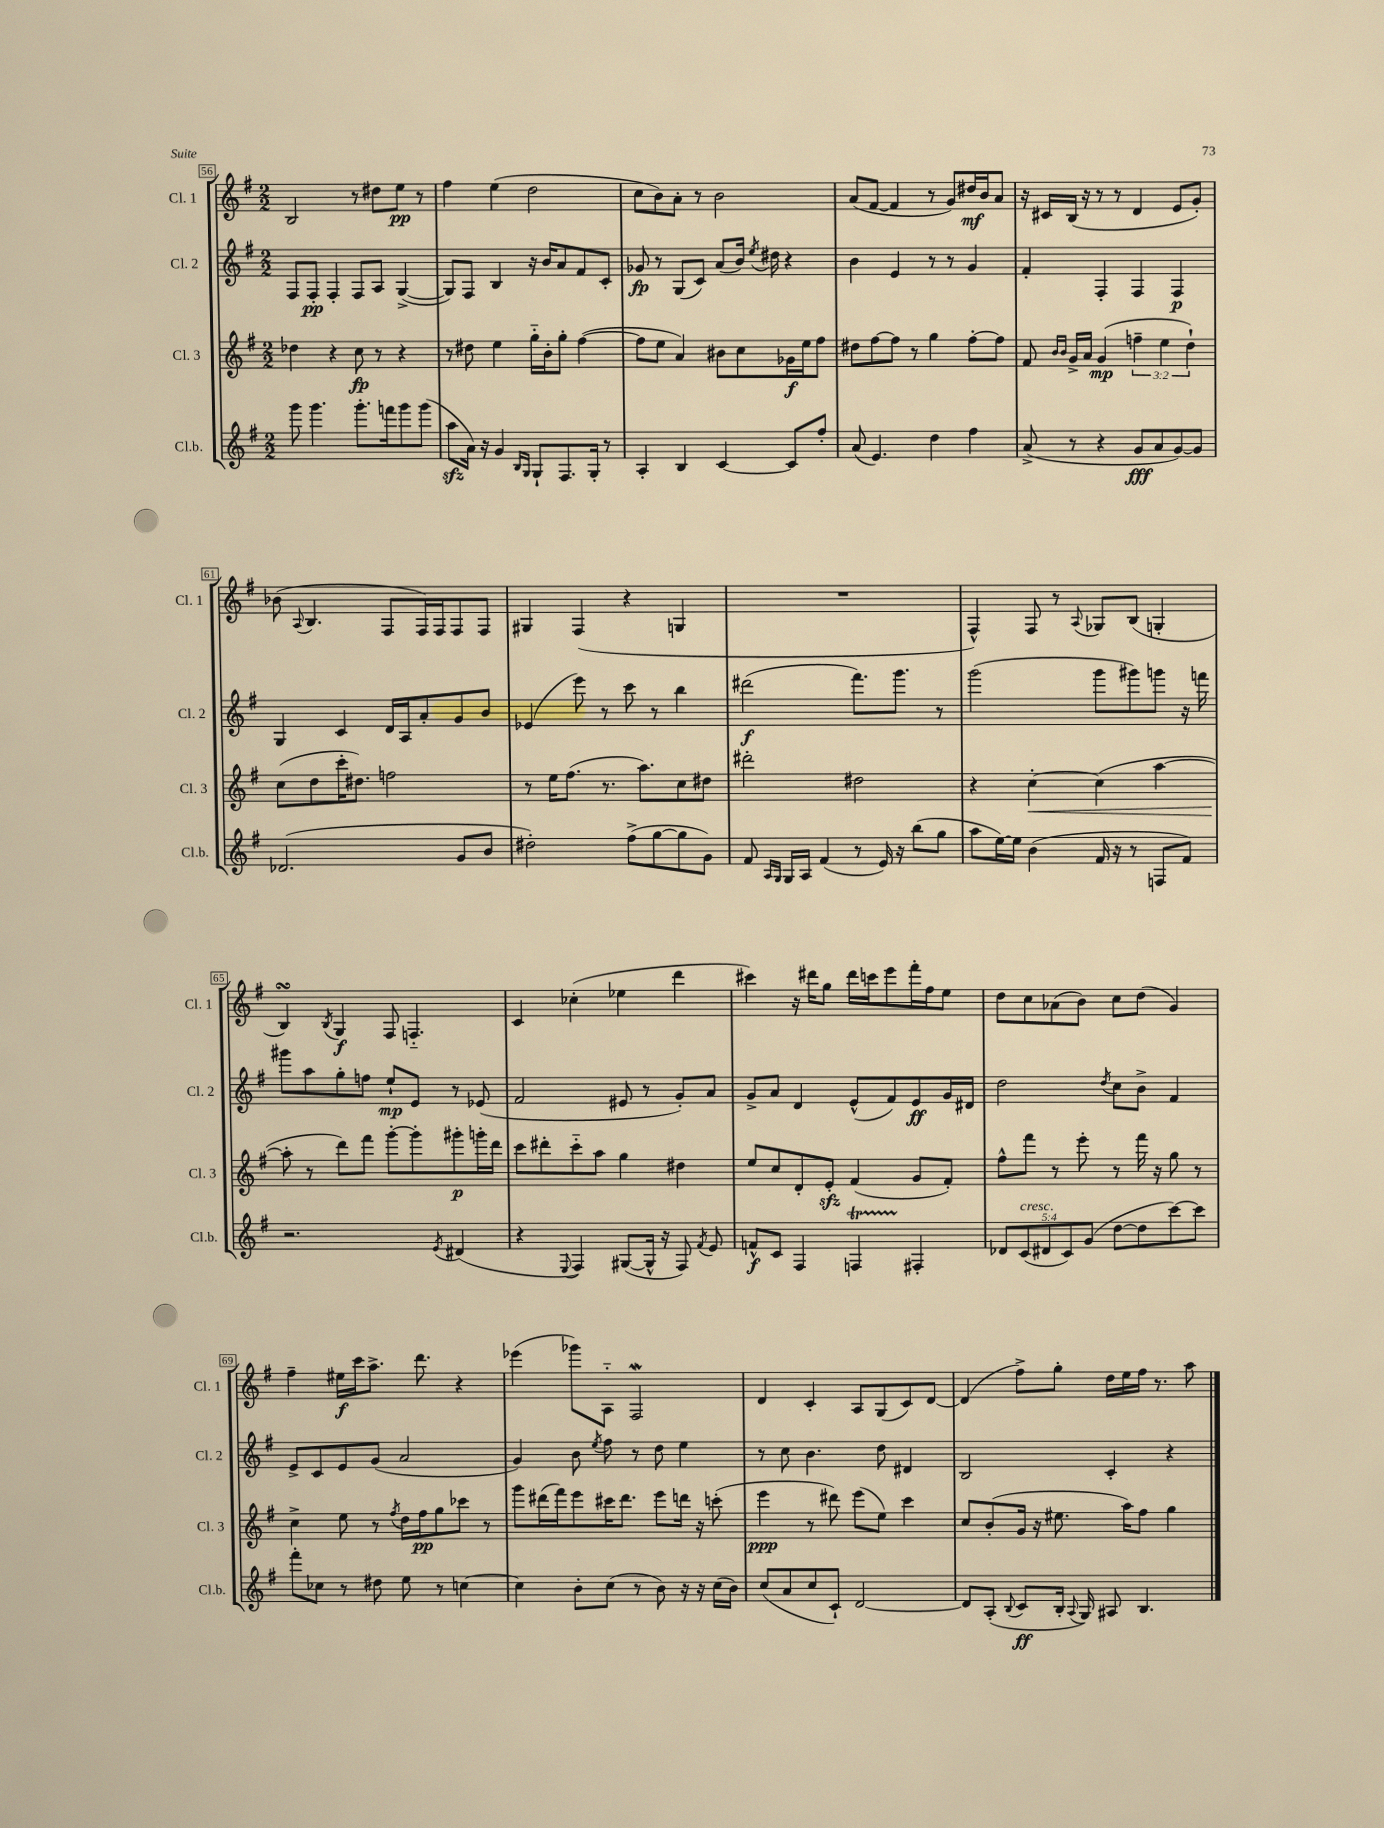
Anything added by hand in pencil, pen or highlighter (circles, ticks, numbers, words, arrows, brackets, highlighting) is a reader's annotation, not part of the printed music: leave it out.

**kern	**dynam	**kern	**dynam	**kern	**dynam	**kern	**dynam
*part4	*part4	*part3	*part3	*part2	*part2	*part1	*part1
*staff4	*staff4	*staff3	*staff3	*staff2	*staff2	*staff1	*staff1
*I"Cl.b.	*	*I"Cl. 3	*	*I"Cl. 2	*	*I"Cl. 1	*
*I'Cl.b.	*	*I'Cl. 3	*	*I'Cl. 2	*	*I'Cl. 1	*
*clefG2	*	*clefG2	*	*clefG2	*	*clefG2	*
*k[f#]	*	*k[f#]	*	*k[f#]	*	*k[f#]	*
*M2/2	*	*M2/2	*	*M2/2	*	*M2/2	*
=56	=56	=56	=56	=56	=56	=56	=56
8ggg\	.	4dd-X\	.	8F#/L	.	2B/	.
4.ggg\	.	.	.	8F#'/J	pp	.	.
.	.	4r	.	4F#'/	.	.	.
8.ggg'\L	.	8cc\	fp	8F#/L	.	8r	.
.	.	8r	.	8A/J	.	8dd#X\L	.
16fffn\k	.	.	.	.	.	.	.
8ggg\	.	4r	.	([4G^/	.	8ee\J	pp
(8ggg\J	.	.	.	.	.	8r	.
=57	=57	=57	=57	=57	=57	=57	=57
8aazz\L	.	8r	.	8G/L])	.	4ff#\	.
16a\Jk)	.	8dd#X\	.	8F#/J	.	.	.
16r	.	.	.	.	.	.	.
4g/	.	4ee\	.	4B/	.	(4ee\	.
16qqB/LL	.	.	.	.	.	.	.
16qqG/JJ	.	.	.	.	.	.	.
8G`/L	.	16gg\LL	.	16r	.	2dd\	.
.	.	16b'\J	.	16b/KL	.	.	.
8.F#/	.	8gg'\J	.	8a/	.	.	.
.	.	([4ff#\	.	8f#/	.	.	.
16G'/Jk	.	.	.	.	.	.	.
8r	.	.	.	8c'/J	.	.	.
=58	=58	=58	=58	=58	=58	=58	=58
4A'/	.	8ff#\L]	.	8g-X/	fp	8cc\L	.
.	.	8ee\J	.	8r	.	8b\)	.
4B/	.	4a/)	.	(8G/L	.	8a'\J	.
.	.	.	.	8c/J)	.	8r	.
[4c/	.	8b#X\L	.	(8a/L	.	2b\	.
.	.	8cc\	.	16b/Jk)	.	.	.
.	.	.	.	8qee/	.	.	.
.	.	.	.	16dd#X\	.	.	.
8c/L]	.	16g-X\L	f	4r	.	.	.
.	.	16ee\J	.	.	.	.	.
8ff#'/J	.	8ff#\J	.	.	.	.	.
=59	=59	=59	=59	=59	=59	=59	=59
(8a/	.	8dd#X\L	.	4b\	.	(8a/L	.
4.e/)	.	[8ff#\	.	.	.	[8f#/J	.
.	.	8ff#\J]	.	4e/	.	4f#/]	.
.	.	8r	.	.	.	.	.
4dd\	.	4gg\	.	8r	.	8r	.
.	.	.	.	8r	.	8g/L)	.
4ff#\	.	[8ff#'\L	.	4g/	.	16dd#X/L	mf
.	.	.	.	.	.	16b/J	.
.	.	8ff#\J]	.	.	.	8a/J	.
=60	=60	=60	=60	=60	=60	=60	=60
(8a^/	.	8f#/	.	4f#'/	.	16r	.
.	.	.	.	.	.	16c#X/LL	.
.	.	16qqb/LL	.	.	.	.	.
.	.	16qqb/JJ	.	.	.	.	.
8r	.	16g^/LL	.	.	.	(16B/JJ	.
.	.	16a/JJ	.	.	.	16r	.
4r	.	(4g/	mp	4F#'/	.	8r	.
.	.	.	.	.	.	8r	.
8g/L	fff	6ffn~\	.	4F#/	.	4d/	.
8a/	.	.	.	.	.	.	.
.	.	6ee\	.	.	.	.	.
[8g/)	.	.	.	4F#/	p	8e/L	.
.	.	6dd`\)	.	.	.	.	.
8g/J]	.	.	.	.	.	8g'/J)	.
!!LO:LB:g=z
=61	=61	=61	=61	=61	=61	=61	=61
(2.d-X/	.	(8cc\L	.	4G/	.	(8b-X\	.
.	.	.	.	.	.	8qqA/	.
.	.	8dd\	.	.	.	4.B/	.
.	.	16ccc'\K	.	4c/	.	.	.
.	.	8.dd#X\J)	.	.	.	.	.
.	.	2ffn\	.	16d/LL	.	8F#/L	.
.	.	.	.	16A/J	.	.	.
.	.	.	.	8a'/	.	16F#/L)	.
.	.	.	.	.	.	16F#/J	.
8g/L	.	.	.	8g/	.	8F#/	.
8b/J	.	.	.	8b/J	.	8F#/J	.
=62	=62	=62	=62	=62	=62	=62	=62
2dd#X'\)	.	8r	.	(4e-X/	.	4G#X/	.
.	.	16ee\KL	.	.	.	.	.
.	.	(8.ff#\J	.	.	.	.	.
.	.	.	.	8eee\)	.	(4F#/	.
.	.	8.r	.	8r	.	.	.
(8ff#^\L	.	.	.	8ccc\	.	4r	.
.	.	8.aa\L)	.	.	.	.	.
[8gg\	.	.	.	8r	.	.	.
8gg\]	.	8cc\	.	4bb\	.	4Gn/	.
8g\J)	.	8dd#X\J	.	.	.	.	.
=63	=63	=63	=63	=63	=63	=63	=63
8f#/	.	2ddd#X'\	.	(2ddd#X\	f	1r	.
16qqA/LL	.	.	.	.	.	.	.
16qqG/JJ	.	.	.	.	.	.	.
16G/LL	.	.	.	.	.	.	.
16A/JJ	.	.	.	.	.	.	.
(4f#/	.	.	.	.	.	.	.
8r	.	2dd#X\	.	8.fff#\L)	.	.	.
16e/)	.	.	.	.	.	.	.
16r	.	.	.	8.ggg\J	.	.	.
(8bb\L	.	.	.	.	.	.	.
8gg\J	.	.	.	8r	.	.	.
=64	=64	=64	=64	=64	=64	=64	=64
8aa\L	.	4r	.	(2ggg\	.	4F#^^/)	.
[16ee\L)	.	.	.	.	.	.	.
16ee\JJ]	.	.	.	.	.	.	.
!	!	!	!LO:HP:b	!	!	!	!
(4b\	.	[4cc'\	<	.	.	8F#/	.
.	.	.	.	.	.	8r	.
.	.	.	.	.	.	8qqA/	.
16f#/	.	(4cc\]	.	8ggg\L	.	8G-X/L	.
16r	.	.	.	.	.	.	.
8r	.	.	.	8ggg#X\)	.	(8B/J	.
8Fn/L	.	[4aa\	.	8gggn\J	.	4Gn'/	.
8f#/J)	.	.	.	16r	.	.	.
.	.	.	.	16fffn\	.	.	.
!!LO:LB:g=z
=65	=65	=65	=65	=65	=65	=65	=65
2.r	.	8aa'\]	.	8ggg#X\L	.	4BsSsS/)	.
.	.	8r	[	8aa\	.	.	.
.	.	.	.	.	.	8qB/	.
.	.	8ddd\L)	.	8gg'\	.	4G/	f
.	.	8fff#\J	.	8ffn\J	.	.	.
.	.	[8ggg'\L	.	8ee`/L	mp	8F#/	.
.	.	8ggg'\]	.	8e/J	.	4.Fn/	.
8qe/	.	.	.	.	.	.	.
(4d#X/	.	8ggg#X'\	p	8r	.	.	.
.	.	16gggn'\L	.	(8e-X/	.	.	.
.	.	16ddd\JJ	.	.	.	.	.
=66	=66	=66	=66	=66	=66	=66	=66
4r	.	8ccc\L	.	2f#/	.	4c/	.
.	.	8ddd#X'\	.	.	.	.	.
8qqE/	.	.	.	.	.	.	.
4F#/)	.	8ccc\	.	.	.	(4cc-X'\	.
.	.	8aa\J	.	.	.	.	.
([8G#X/L	.	4gg\	.	8e#X/	.	4ee-X\	.
16G#^^/Jk]	.	.	.	8r	.	.	.
16r	.	.	.	.	.	.	.
8F#/)	.	4dd#X\	.	8g'/L)	.	4ddd\	.
8qf#/	.	.	.	.	.	.	.
8e/	.	.	.	8a/J	.	.	.
=67	=67	=67	=67	=67	=67	=67	=67
8fn^^/L	f	8ee/L	.	8g^/L	.	4ccc#X\)	.
8c/J	.	8cc/	.	8a/J	.	.	.
4F#/	.	8d'/	.	4d/	.	16r	.
.	.	.	.	.	.	16ddd#X\KL	.
.	.	8ezz'/J	.	.	.	8gg\J	.
4FnT/	.	(4f#/	.	(8e^^/L	.	16ddd#\LL	.
.	.	.	.	.	.	16cccn\J	.
.	.	.	.	8f#/)	.	8eee\	.
4F#X'/	.	8g/L	.	8e/	ff	16fff#'\L	.
.	.	.	.	.	.	16ff#\J	.
.	.	8f#'/J)	.	16g/L	.	8ee\J	.
.	.	.	.	16d#X/JJ	.	.	.
=68	=68	=68	=68	=68	=68	=68	=68
10d-X/L	.	8ff#^^\L	.	2dd\	.	8dd\L	.
!LO:TX:a:i:t=cresc.	!	!	!	!	!	!	!
(10c/	.	.	.	.	.	.	.
.	.	8fff#\J	.	.	.	8cc\	.
10d#X/	.	.	.	.	.	.	.
.	.	8r	.	.	.	(8a-X\	.
10c/)	.	.	.	.	.	.	.
.	.	8eee'\	.	.	.	8b\J)	.
(10g/J	.	.	.	.	.	.	.
.	.	.	.	8qdd/	.	.	.
[8dd\L	.	8r	.	8cc\L	.	8cc\L	.
8dd\]	.	16fff#\	.	8b^\J	.	(8dd\J	.
.	.	16r	.	.	.	.	.
[8ccc\)	.	8gg\	.	4f#/	.	4g/)	.
8ccc\J]	.	8r	.	.	.	.	.
!!LO:LB:g=z
=69	=69	=69	=69	=69	=69	=69	=69
8fff#'\L	.	4cc^\	.	8e^/L	.	4ff#~\	.
8cc-X\J	.	.	.	8c/	.	.	.
8r	.	8ee\	.	8e/	.	16ee#X\LL	f
.	.	.	.	.	.	16ccc\J	.
8dd#X\	.	8r	.	(8g/J	.	8.aa^\J	.
.	.	8qff#/	.	.	.	.	.
8ee\	.	16dd\LL	.	2a/	.	.	.
.	.	16ff#\J	pp	.	.	8.ddd\	.
8r	.	8gg\	.	.	.	.	.
[4ccn\	.	8ccc-X\J	.	.	.	4r	.
.	.	8r	.	.	.	.	.
=70	=70	=70	=70	=70	=70	=70	=70
4cc\]	.	8ggg\L	.	4g/)	.	(4eee-X\	.
.	.	(16ddd#X\L	.	.	.	.	.
.	.	16fff#\J)	.	.	.	.	.
8b'\L	.	8eee\	.	8b\	.	8ggg-X\L)	.
.	.	.	.	8qee/	.	.	.
(8cc\J	.	16ccc#X\K	.	8ff#\	.	8A\J	.
.	.	8.ddd#\J	.	.	.	.	.
8r	.	.	.	8r	.	2F#W/	.
8b\)	.	8eee\L	.	8dd\	.	.	.
16r	.	16dddn\Jk	.	4ee\	.	.	.
16r	.	16r	.	.	.	.	.
(16cc\LL	.	(8cccn'\	.	.	.	.	.
16b\JJ)	.	.	.	.	.	.	.
=71	=71	=71	=71	=71	=71	=71	=71
(8cc/L	.	4eee\	ppp	8r	.	4d/	.
8a/	.	.	.	8cc\	.	.	.
8cc/	.	8r	.	4.b\	.	4c'/	.
8c`/J)	.	8ddd#X\)	.	.	.	.	.
[2d/	.	(8eee\L	.	.	.	8A/L	.
.	.	8ee\J)	.	8dd\	.	(8G/	.
.	.	4ccc\	.	4d#X/	.	8c/)	.
.	.	.	.	.	.	[8d/J	.
=72	=72	=72	=72	=72	=72	=72	=72
8d/L]	.	8cc/L	.	2B/	.	(4d/]	.
(8A'/J	.	(8b'/	.	.	.	.	.
8qqB/	.	.	.	.	.	.	.
8c/L	ff	16g/Jk	.	.	.	8ff#^\L)	.
.	.	16r	.	.	.	.	.
16B'/Jk	.	8.ee#X\	.	.	.	8gg'\J	.
8qqA/	.	.	.	.	.	.	.
16G/)	.	.	.	.	.	.	.
8A#X/	.	.	.	4c'/	.	16dd\LL	.
.	.	16aa\KL)	.	.	.	16ee\	.
4.B/	.	8ff#\J	.	.	.	16ff#\JJ	.
.	.	.	.	.	.	8.r	.
.	.	4gg\	.	4r	.	.	.
.	.	.	.	.	.	8aa\	.
==	==	==	==	==	==	==	==
*-	*-	*-	*-	*-	*-	*-	*-
